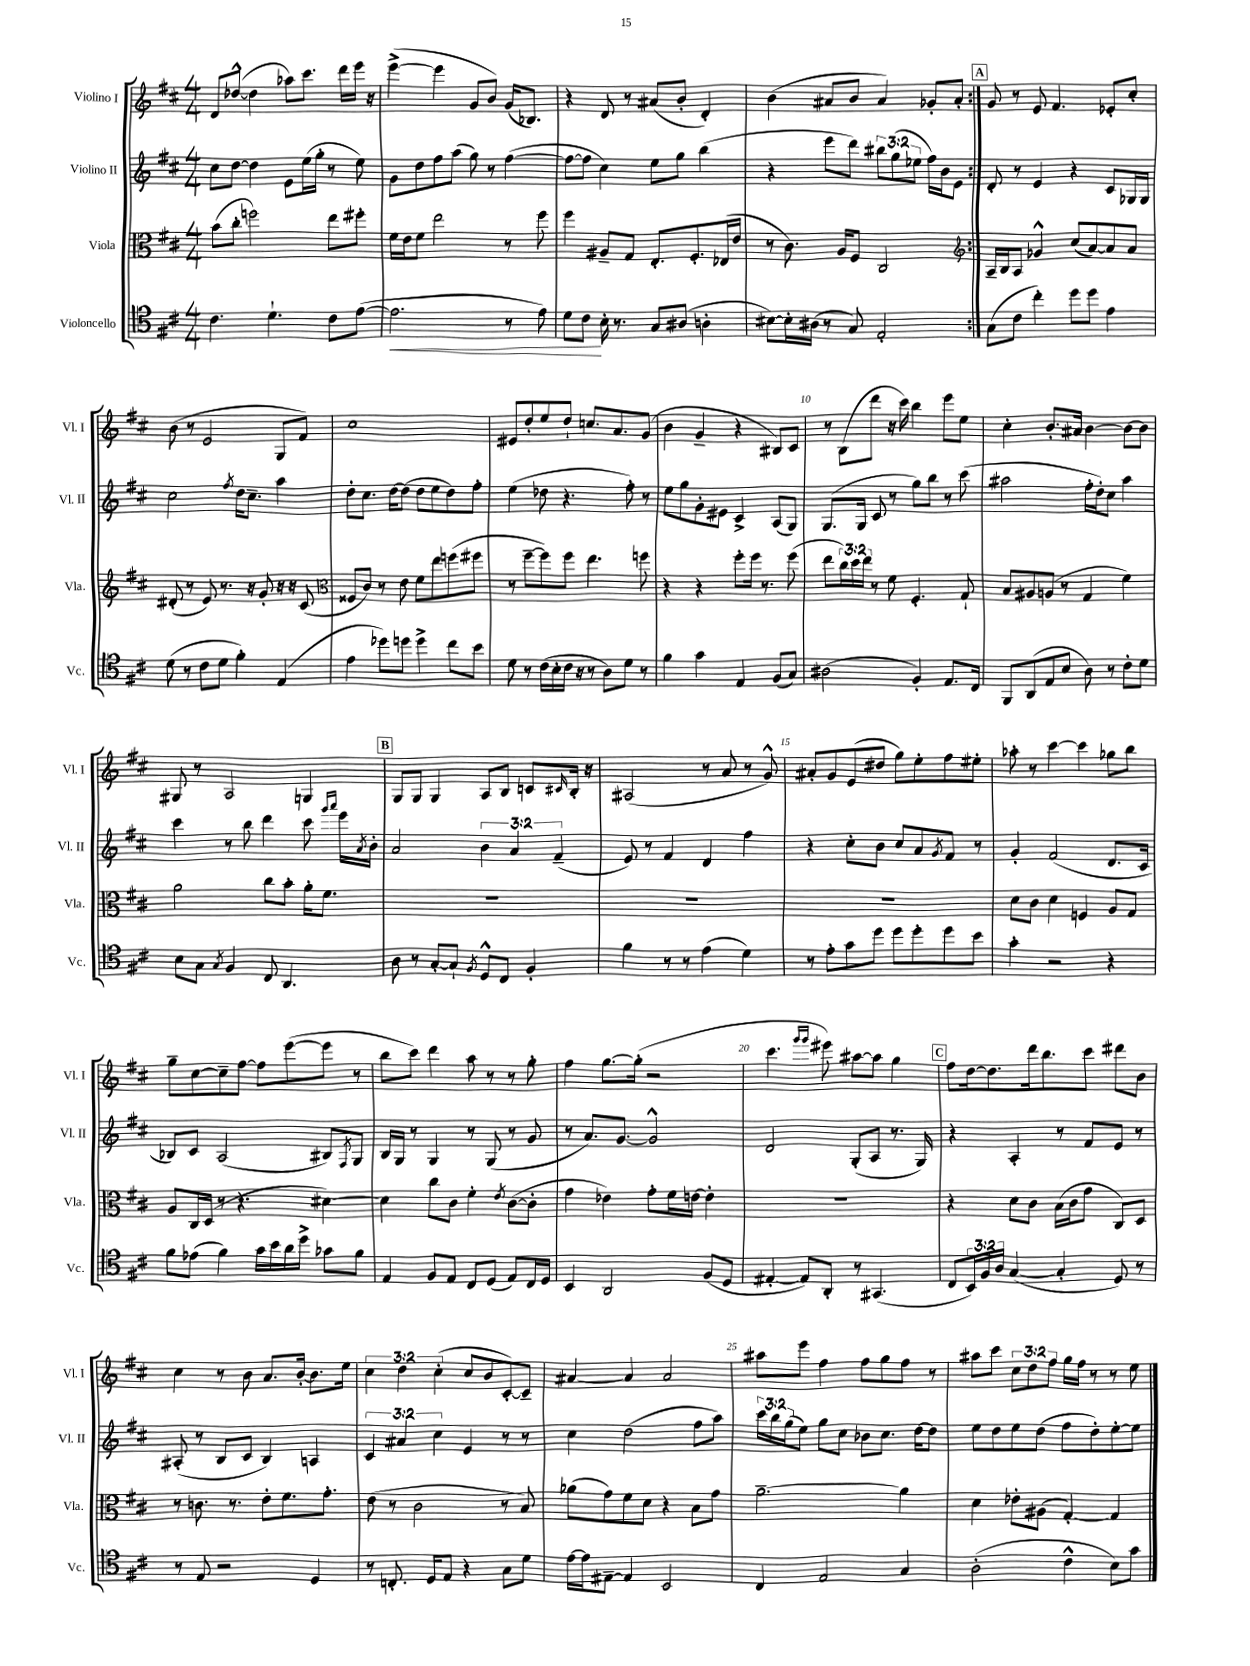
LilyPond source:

<<
\new StaffGroup <<
\new Staff = "s0" \with { instrumentName = "Violino I" shortInstrumentName = "Vl. I" } {
    \clef treble \key d \major \numericTimeSignature \time 4/4 \override Staff.TupletNumber.text = #tuplet-number::calc-fraction-text
    \repeat volta 2 { d'8 des''8~-^( des''4 aes''8) cis'''8. d'''16 e'''16 r16 |
    e'''4~->( e'''4 g'8 b'8) g'16( bes8.) |
    r4 d'8 r8 ais'8( b'8-. d'4-.) |
    b'4( ais'8 b'8 ais'4) ges'8-. ais'8-. | }
    \mark \markup { \box "A" } g'8 r8 e'8 fis'4. ees'8-. cis''8-. |
    b'8( r8 e'2 g8 fis'8) |
    cis''1 |
    eis'8 d''8-. e''8 d''8-! c''8. a'8. g'8( |
    b'4 g'4-- r4 bis8) cis'8 |
    r8 b8( d'''8 r16 cis'''16) b''4 e'''8 e''8 |
    cis''4-. b'8.-. ais'16 b'4~ b'8~ b'8 |
    gis8 r8 a2 g4 |
    \mark \markup { \box "B" } g8 g8 g4 a8 b8 c'8 \grace { cis'16 } b16-. r16 |
    ais2( r8 a'8 r8 g'8-^) |
    ais'8-. g'8 e'8( dis''8 g''8) e''8-. fis''8 eis''8-. |
    aes''8-. r8 cis'''4~ cis'''4 ges''8 b''8 |
    g''8-- cis''8~ cis''8-- fis''8~ fis''8 e'''8~( e'''8 r8 |
    b''8 cis'''8) d'''4 a''8 r8 r8 g''8-. |
    fis''4 g''8.~ g''16-.( r2 |
    cis'''4. \grace { g'''16 g'''16 } eis'''8) ais''8~ ais''8 g''4 |
    \mark \markup { \box "C" } fis''8 d''16~ d''8. d'''16 b''8. cis'''8 dis'''8 b'8 |
    cis''4 r8 b'8 a'8. b'16~-. b'8. e''16 |
    \tuplet 3/2 { cis''4 d''4 cis''4-.( } cis''8 b'8 cis'8~-.) cis'8-- |
    ais'4~ ais'4 ais'2 |
    ais''8 e'''8 fis''4 fis''8 g''8 fis''8 r8 |
    ais''8 cis'''8 \tuplet 3/2 { cis''8 d''8 fis''8 } g''16 fis''16 r8 r8 e''8 \bar "|." |
}
\new Staff = "s1" \with { instrumentName = "Violino II" shortInstrumentName = "Vl. II" } {
    \clef treble \key d \major \numericTimeSignature \time 4/4 \override Staff.TupletNumber.text = #tuplet-number::calc-fraction-text
    \repeat volta 2 { cis''8 d''8~ d''4 e'8 e''16( g''16-. r8 e''8) |
    g'8 d''8 fis''8 a''8( g''8) r8 fis''4~( |
    fis''8~ fis''8 cis''4) e''8 g''8 b''4( |
    r4 e'''8 d'''8) \tuplet 3/2 { bis''8 g''8( ees''8 } fis''16) b'16 e'8 | }
    \mark \markup { \box "A" } d'8-. r8 e'4 r4 cis'8 ges16 ges16 |
    cis''2 \acciaccatura { fis''8 } d''16 cis''8.-- a''4 |
    d''8-. cis''8. d''16~ d''8( d''8 e''8 d''8) fis''8-. |
    e''4( des''8 r4. fis''8-.) r8 |
    e''8 g''8 g'8-. eis'8 cis'4-> a8( g8) |
    g8.( g16 cis'8 r8 g''8) b''8 r8 cis'''8( |
    ais''2 fis''16-. d''16-.) cis''8 ais''4 |
    cis'''4 r8 b''8 d'''4 cis'''8 \grace { g'''16 a'''16 } e'''16 \acciaccatura { a'8 } b'16-. |
    \mark \markup { \box "B" } a'2 \tuplet 3/2 { b'4 a'4 fis'4--( } |
    e'8) r8 fis'4 d'4 fis''4 |
    r4 cis''8-. b'8 cis''8 a'8 \acciaccatura { g'8 } fis'8 r8 |
    g'4-. fis'2( d'8. cis'16 |
    bes8) cis'8 a2( bis8) \acciaccatura { fis8 } g8 |
    b16 g16 r8 g4 r8 g8( r8 g'8 |
    r8 a'8.) g'8.~ g'2-^ |
    d'2 g8-.( a8 r8. g16) |
    \mark \markup { \box "C" } r4 a4-. r8 fis'8 e'8 r8 |
    ais8-.( r8 b8 cis'8 b4) a4 |
    \tuplet 3/2 { cis'4 ais'4 cis''4 } e'4 r8 r8 |
    cis''4 d''2( fis''8 a''8) |
    \tuplet 3/2 { cis'''16 b''16 g''16( } e''8) g''8 cis''8 bes'8 cis''8. d''16~ d''8 |
    e''8 d''8 e''8 d''8( fis''8 d''8-.) e''8~-. e''8 \bar "|." |
}
\new Staff = "s2" \with { instrumentName = "Viola" shortInstrumentName = "Vla." } {
    \clef alto \key d \major \numericTimeSignature \time 4/4 \override Staff.TupletNumber.text = #tuplet-number::calc-fraction-text
    \repeat volta 2 { b'8( cis''8-. f''2) e''8 fis''8-. |
    fis'16 e'16 fis'8 e''2 r8 fis''8 |
    fis''4 ais8-- g8 e8.-. fis8.-. ees16( e'16 |
    r8 cis'8.) a16 fis8 cis2 | }
    \mark \markup { \box "A" } \clef treble a16-- b16 a8 ges'4-^ cis''8( a'8~) a'8 a'8 |
    dis'8-.( r8 e'8) r8. r16 g'8-. r16 r16 cis'8( |
    \clef alto fisis8 cis'8) r8 e'8 fis'8 e''8 f''8( fis''8 |
    r8 fis''8~-- fis''8) fis''8 e''4. f''8 |
    r4 r4 fis''8-. fis''16 r8. fis''8( |
    e''8 \tuplet 3/2 { cis''16) d''16 e''16 } r8 fis'8 fis4.-. g8-! |
    b8 ais8 a8( r8 g4 fis'4) |
    a'2 cis''8 b'8-. a'16-. fis'8. |
    \mark \markup { \box "B" } R1 |
    R1 |
    R1 |
    d'8 cis'8 d'4 f4 a8 g8 |
    a8 cis16 d16( r8 r4. dis'4~) |
    dis'4 cis''8 cis'8 fis'4-. \acciaccatura { e'8 } cis'8~( cis'8-. |
    g'4 ees'4) g'8-. fis'16 e'16~ e'4-. |
    R1 |
    \mark \markup { \box "C" } r4 d'8 cis'8 b16( cis'16 g'8 cis8) d8 |
    r8 c'8. r8. e'8-. fis'8. g'8.-. |
    e'8( r8 cis'2 r8 b8) |
    aes'8( g'8) fis'8 d'8 r4 b8 g'8 |
    a'2.~-- a'4 |
    d'4 ees'8-. ais8( g4~-.) g4 \bar "|." |
}
\new Staff = "s3" \with { instrumentName = "Violoncello" shortInstrumentName = "Vc." } {
    \clef tenor \key d \major \numericTimeSignature \time 4/4 \override Staff.TupletNumber.text = #tuplet-number::calc-fraction-text
    \repeat volta 2 { cis'4. d'4.-! cis'8 e'8~( |
    e'2.\< r8 e'8) |
    d'8 cis'8\! b16-. r8. g8 ais8( a4-. |
    bis8~) bis16-. ais16( r8 g8) e2-. | }
    \mark \markup { \box "A" } g8( cis'8 cis''4-.) d''8 d''8 e'4 |
    d'8( r8 cis'8 d'8 fis'4-.) e4( |
    e'4 des''8) d''8 d''4-> cis''8 b'8 |
    d'8 r8 cis'16( b16-. cis'16 r16 r8 a8) d'8 r8 |
    fis'4 g'4 e4 fis8( g8) |
    ais2( fis4-.) e8. cis16 |
    fis,8 a,8( e8 b8 a8) r8 cis'8-. d'8 |
    b8 g8 \acciaccatura { g8 } fis4 cis8 a,4. |
    \mark \markup { \box "B" } a8 r8 g8~-. g8-! \acciaccatura { fis8 } d8-^ cis8 fis4-. |
    fis'4 r8 r8 e'4( d'4) |
    r8 e'8-. g'8 d''8 d''8 d''8-. d''8 b'8 |
    g'4-. r2 r4 |
    fis'8 ees'8( fis'4) g'16 b'16 a'16 d''16-> ges'8 fis'8 |
    e4 fis8 e8 cis8 d8( e8) cis16 d16 |
    b,4 a,2 fis8( d8 |
    eis4~-. eis8) a,8-. r8 gis,4.( |
    \mark \markup { \box "C" } cis8 \tuplet 3/2 { b,16) fis16 a16 } g4~( g4-. d8) r8 |
    r8 e8 r2 d4 |
    r8 c8.-. d16 e8 r4 g8 d'8 |
    e'16~ e'16 eis8~-- eis4 b,2 |
    cis4 e2 g4 |
    a2-.( cis'4-^ b8) g'8 \bar "|." |
}
>>
>>
\layout { \context { \Score \override BarNumber.break-visibility = ##(#f #t #t) barNumberVisibility = #(every-nth-bar-number-visible 5) } }
